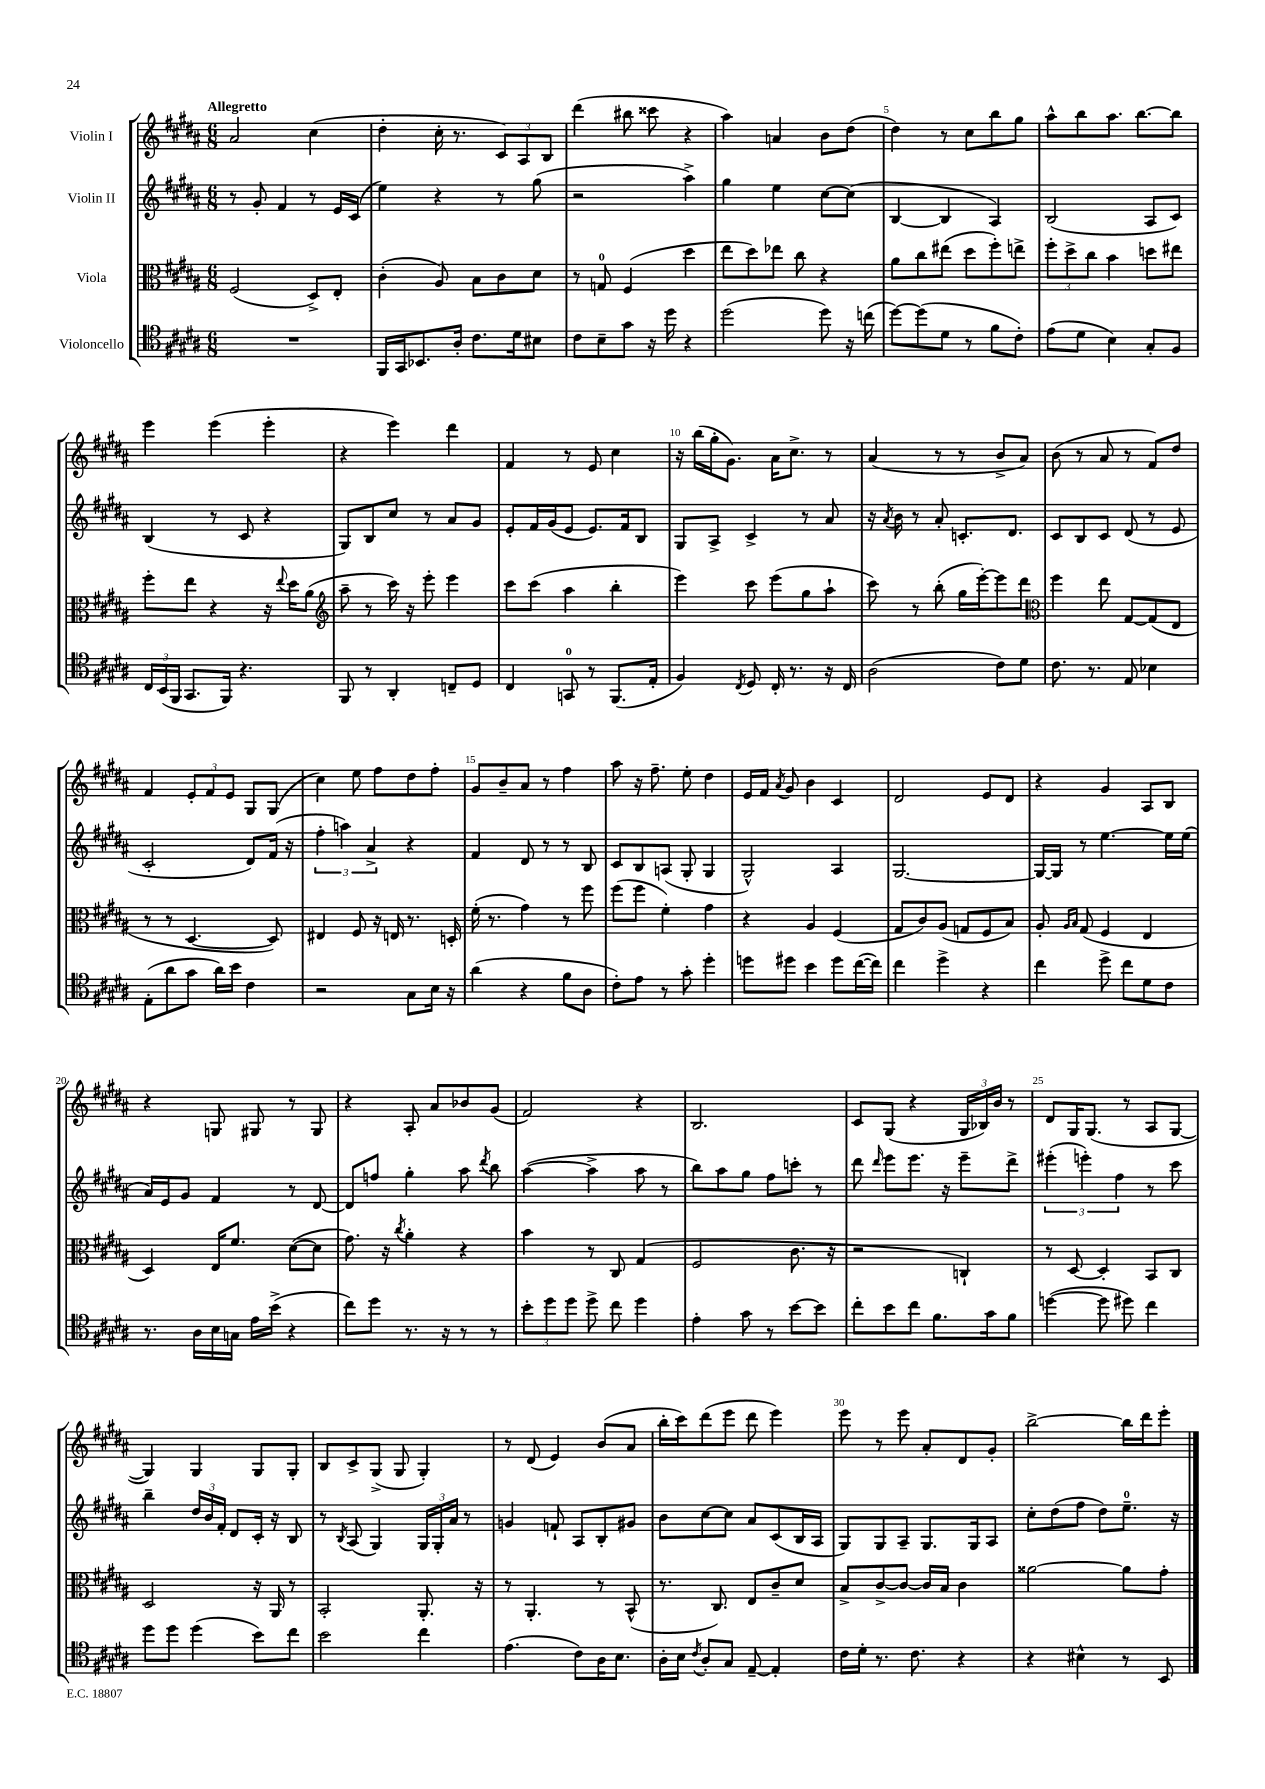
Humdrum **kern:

**kern	**kern	**kern	**kern
*part4	*part3	*part2	*part1
*staff4	*staff3	*staff2	*staff1
*I"Violoncello	*I"Viola	*I"Violin II	*I"Violin I
*clefC4	*clefC3	*clefG2	*clefG2
*k[f#c#g#d#a#]	*k[f#c#g#d#a#]	*k[f#c#g#d#a#]	*k[f#c#g#d#a#]
*M6/8	*M6/8	*M6/8	*M6/8
=1	=1	=1	=1
!	!	!	!LO:TX:a:B:t=Allegretto
2.r	(2F#/	8r	2a#/
.	.	8g#'/	.
.	.	4f#/	.
.	8D#^/L)	8r	(4cc#\
.	8E'/J	16e/LL	.
.	.	(16c#/JJ	.
=2	=2	=2	=2
16FF#/LL	(4c#'\	4ee\)	4dd#'\
16GG#/J	.	.	.
8.BB-X/	.	.	.
.	8A#/)	4r	16cc#'\
16A#'/Jk	.	.	8.r
8.c#\L	8B\L	.	.
.	8c#\	8r	12c#/L)
16d#\k	.	.	.
.	.	.	12A#/
8B#X\J	8d#\J	(8gg#\	.
.	.	.	12B/J
=3	=3	=3	=3
8c#\L	8r	2r	(4ddd#\
8B~\	8Gn/	.	.
8g#\J	(4F#/	.	8bb#X\
16r	.	.	8ccc##X\
16dd#\	.	.	.
4r	4dd#\	4aa#^\)	4r
=4	=4	=4	=4
(2dd#\	8ee\L	4gg#\	4aa#\)
.	8dd#\)	.	.
.	8ee-X\J	4ee\	4an/
.	8cc#\	.	.
8dd#\)	4r	[8cc#\L	8b\L
16r	.	(8cc#\J]	(8dd#\J
(16ccn\	.	.	.
=5	=5	=5	=5
[8dd#\L)	8a#\L	[4B/	4dd#\)
(8dd#\]	8cc#\	.	.
8d#\J	(8ee#X\J	4B/]	8r
8r	8dd#\L	.	8cc#\L
8f#\L	8ff#'\)	4A#/)	8bb\
8c#'\J)	8een^\J	.	8gg#\J
=6	=6	=6	=6
(8e\L	12ff#'\L	(2B/	8aa#^^\L
.	12dd#^\	.	.
8d#\J	.	.	8bb\
.	12cc#\J	.	.
4B\)	4b\	.	8.aa#\J
.	.	.	[8.bb\L
8G#'/L	8ddn\L	8A#/L	.
8F#/J	8ee#X\J	8c#/J)	8bb\J]
!!LO:LB:g=z
=7	=7	=7	=7
24C#/LL	8ff#'\L	(4B/	4eee\
(24BB/	.	.	.
24FF#/JJ	.	.	.
8.GG#/L	8ee\J	.	.
.	4r	8r	(4eee\
16FF#/Jk)	.	.	.
4.r	.	8c#/	.
.	16r	4r	4eee'\
.	8qqee/	.	.
.	16dd#\KL	.	.
.	(8a#\J	.	.
=8	=8	=8	=8
*	*clefG2	*	*
8FF#/	8aa#~\	8G#/L)	4r
8r	8r	8B/	.
4AA#'/	16ccc#\)	8cc#/J	4eee\)
.	16r	.	.
.	8eee'\	8r	.
8Cn~/L	4eee\	8a#/L	4ddd#\
8D#/J	.	8g#/J	.
=9	=9	=9	=9
4C#/	8ccc#\L	8e'/L	4f#/
.	(8ccc#\J	16f#/L	.
.	.	(16g#/J	.
8GGn/	4aa#\	8e/J	8r
8r	.	8.e/L)	8e/
(8.FF#/L	4bb'\	.	4cc#\
.	.	16f#/k	.
.	.	8B/J	.
16E'/Jk	.	.	.
=10	=10	=10	=10
4F#/)	4eee\)	8G#/L	16r
.	.	.	(16bb\LL
.	.	8A#^/J	16gg#'\J
.	.	.	8.g#\J)
8qC#/	.	.	.
8D#/	8ccc#\	4c#^/	.
16C#'/	(8eee\L	.	16a#\KL
8.r	.	.	8.cc#^\J
.	8gg#\	8r	.
16r	8aa#`\J	8a#/	8r
16C#/	.	.	.
=11	=11	=11	=11
(2A#\	8ccc#\)	16r	(4a#/
.	.	8qa#/	.
.	.	16b\	.
.	8r	8r	.
.	(8bb'\	8a#'/	8r
.	16gg#\LL	8.cn'/L	8r
.	[16eee'\J)	.	.
8c#\L)	8eee\]	.	8b^/L
.	.	8.d#/J	.
8d#\J	8ddd#\J	.	8a#/J)
=12	=12	=12	=12
*	*clefC3	*	*
8.c#\	4ff#\	8c#/L	(8b\
.	.	8B/	8r
8.r	.	.	.
.	8ee\	8c#/J	8a#/
8E/	[8G#/L	(8d#/	8r
4B-X\	(8G#/]	8r	8f#/L)
.	8E/J	8e/	8dd#/J
!!LO:LB:g=z
=13	=13	=13	=13
(8E'\L	8r	2c#'/	4f#/
8a#\	8r	.	.
8g#\J	[4.D#/	.	12e'/L
.	.	.	12f#/
16a#\LL)	.	.	.
.	.	.	12e/J
16b\JJ	.	.	.
4c#\	.	8d#/L)	8G#/L
.	8D#/])	(16f#/Jk	(8G#/J
.	.	16r	.
=14	=14	=14	=14
2r	4E#X/	6ff#'\	4cc#\)
.	.	6aan\)	.
.	8F#/	.	8ee\
.	.	6a#^/	.
.	16r	.	8ff#\L
.	16En/	.	.
8G#\L	8.r	4r	8dd#\
16B\Jk	.	.	8ff#'\J
16r	16Dn'/	.	.
=15	=15	=15	=15
(4a#\	(16f#'\	4f#/	8g#/L
.	8.r	.	.
.	.	.	8b~/
4r	4g#\)	8d#/	8a#/J
.	.	8r	8r
8f#\L	8r	8r	4ff#\
8A#\J	8ff#\	8B/	.
=16	=16	=16	=16
8c#'\L)	(8ff#\L	8c#/L	8aa#\
8e\J	8ff#\J	8B/	16r
.	.	.	8.ff#~\
8r	4f#'\)	(8An/J	.
8g#'\	.	8G#'/	8ee'\
4dd#'\	4g#\	4G#/	4dd#\
=17	=17	=17	=17
8ddn\L	4r	2G#^^/)	16e/LL
.	.	.	16f#/JJ
.	.	.	8qa#/
8dd#X\J	.	.	8g#/
4b\	4A#/	.	4b\
8dd#\L	(4F#/	4A#/	4c#/
([16cc#\L	.	.	.
16cc#\JJ])	.	.	.
=18	=18	=18	=18
4cc#\	8G#/L	[2.G#/	2d#/
.	8c#/)	.	.
4dd#^\	(8A#/J	.	.
.	8Gn/L	.	.
4r	8F#/	.	8e/L
.	8B/J)	.	8d#/J
=19	=19	=19	=19
4cc#\	8A#'/	16G#/LL_	4r
.	.	16G#/JJ]	.
.	16qqA#/LL	.	.
.	16qqB/JJ	.	.
.	(8G#/	8r	.
8dd#^\	4F#/	[4.ee\	4g#/
8cc#\L	.	.	.
8d#\	4E/	.	8A#/L
8c#\J	.	16ee\LL]	8B/J
.	.	(16ee\JJ	.
!!LO:LB:g=z
=20	=20	=20	=20
8.r	4D#/)	16a#/LL)	4r
.	.	16e/J	.
.	.	8g#/J	.
16A#\LL	.	.	.
16B\	16E/KL	4f#/	8Gn/
16Gn\JJ	8.f#/J	.	.
16e\LL	.	.	8G#X/
(16b^\JJ	.	.	.
4r	([8d#\L	8r	8r
.	8d#\J]	[8d#/	8G#/
=21	=21	=21	=21
8cc#\L)	8.g#\)	8d#/L]	4r
8dd#\J	.	8ffn/J	.
.	16r	.	.
.	8qcc#/	.	.
8.r	4a#'\	4gg#'\	8A#'/
.	.	.	8a#/L
16r	.	.	.
8r	4r	8aa#\	8b-X/
.	.	8qddd#/	.
8r	.	8bb\	(8g#/J
=22	=22	=22	=22
12b'\L	4b\	([4aa#\	2f#/)
12dd#\	.	.	.
12dd#\J	.	.	.
8dd#^\	8r	4aa#^\]	.
8cc#\	8C#/	.	.
4dd#\	(4G#/	8aa#\	4r
.	.	8r	.
=23	=23	=23	=23
4e'\	2F#/	8bb\L)	2.B/
.	.	8aa#\	.
8g#\	.	8gg#\J	.
8r	.	8ff#\L	.
[8b\L	8.c#\	8cccn'\J	.
8b\J]	.	8r	.
.	16r	.	.
=24	=24	=24	=24
8cc#'\L	2r	8ddd#\	8c#/L
.	.	16qqddd#/	.
8b\	.	8eee\L	(8G#/J
8cc#\J	.	8.eee\J	4r
8.f#\L	.	.	.
.	.	16r	.
.	4Cn`/)	8eee~\L	24G#/LL
.	.	.	24B-X/)
16g#\k	.	.	.
.	.	.	24b/JJ
8f#\J	.	8ddd#^\J	8r
=25	=25	=25	=25
([4ddn\	8r	(6eee#X'\	8d#/L
.	[8D#/	.	16G#/K
.	.	6eeen'\)	.
.	.	.	(8.G#/J
8dd\]	4D#'/]	.	.
.	.	6ff#\	.
8dd#X\)	.	.	8r
4cc#\	8BB/L	8r	8A#/L
.	8C#/J	8ccc#\	[8G#/J
!!LO:LB:g=z
=26	=26	=26	=26
8dd#\L	2D#/	4bb~\	4G#/])
8dd#\J	.	.	.
(4dd#\	.	24dd#/LL	4G#/
.	.	24b/	.
.	.	24f#'/JJ	.
.	.	8d#/L	.
8b\L)	16r	16c#'/Jk	8G#/L
.	16AA#/	16r	.
8cc#\J	8r	8B/	8G#'/J
=27	=27	=27	=27
2b\	2BB'/	8r	8B/L
.	.	8qB/	.
.	.	(8A#/	8c#^/
.	.	4G#/)	(8G#^/J
.	.	.	8G#/
4cc#\	8.AA#'/	24G#/LL	4G#'/)
.	.	24G#'/	.
.	.	24a#/JJ	.
.	.	8r	.
.	16r	.	.
=28	=28	=28	=28
(4.e\	8r	4gn/	8r
.	4.AA#'/	.	(8d#/
.	.	8fn`/	4e/)
8c#\L)	.	8A#/L	.
16A#\K	8r	8B'/	(8b/L
8.B\J	.	.	.
.	(8BB^^/	8g#X/J	8a#/J
=29	=29	=29	=29
16A#'\LL	8.r	8b\L	16bb'\LL
16B\JJ	.	.	16ccc#\J)
8qc#/	.	.	.
8A#'/L	.	[8cc#\	(8ddd#\
.	8.C#/)	.	.
8G#/J	.	8cc#\J]	8eee\J
[8E~/	8E/L	8a#/L	8ddd#\
4E'/]	8c#~/	(8c#/	4eee\)
.	8d#/J	16B/L	.
.	.	16A#/JJ	.
=30	=30	=30	=30
16c#\LL	8B^/L	8G#/L)	8eee\
16d#'\JJ	.	.	.
8.r	[8c#^/	8G#/	8r
.	8c#/J_	8A#~/J	8eee\
8.c#\	.	.	.
.	16c#/LL]	8.G#/L	8a#'/L
.	16B/JJ	.	.
4r	4c#\	.	8d#/
.	.	16G#/k	.
.	.	8A#/J	8g#'/J
=31	=31	=31	=31
4r	[2a##X\	8cc#'\L	[2bb^\
.	.	(8dd#\	.
4B#X^^\	.	8ff#\J	.
.	.	8dd#\L)	.
8r	8a##\L]	8.ee~\J	16bb\LL]
.	.	.	16ddd#\J
8BB/	8g#'\J	.	8eee'\J
.	.	16r	.
==	==	==	==
*-	*-	*-	*-
